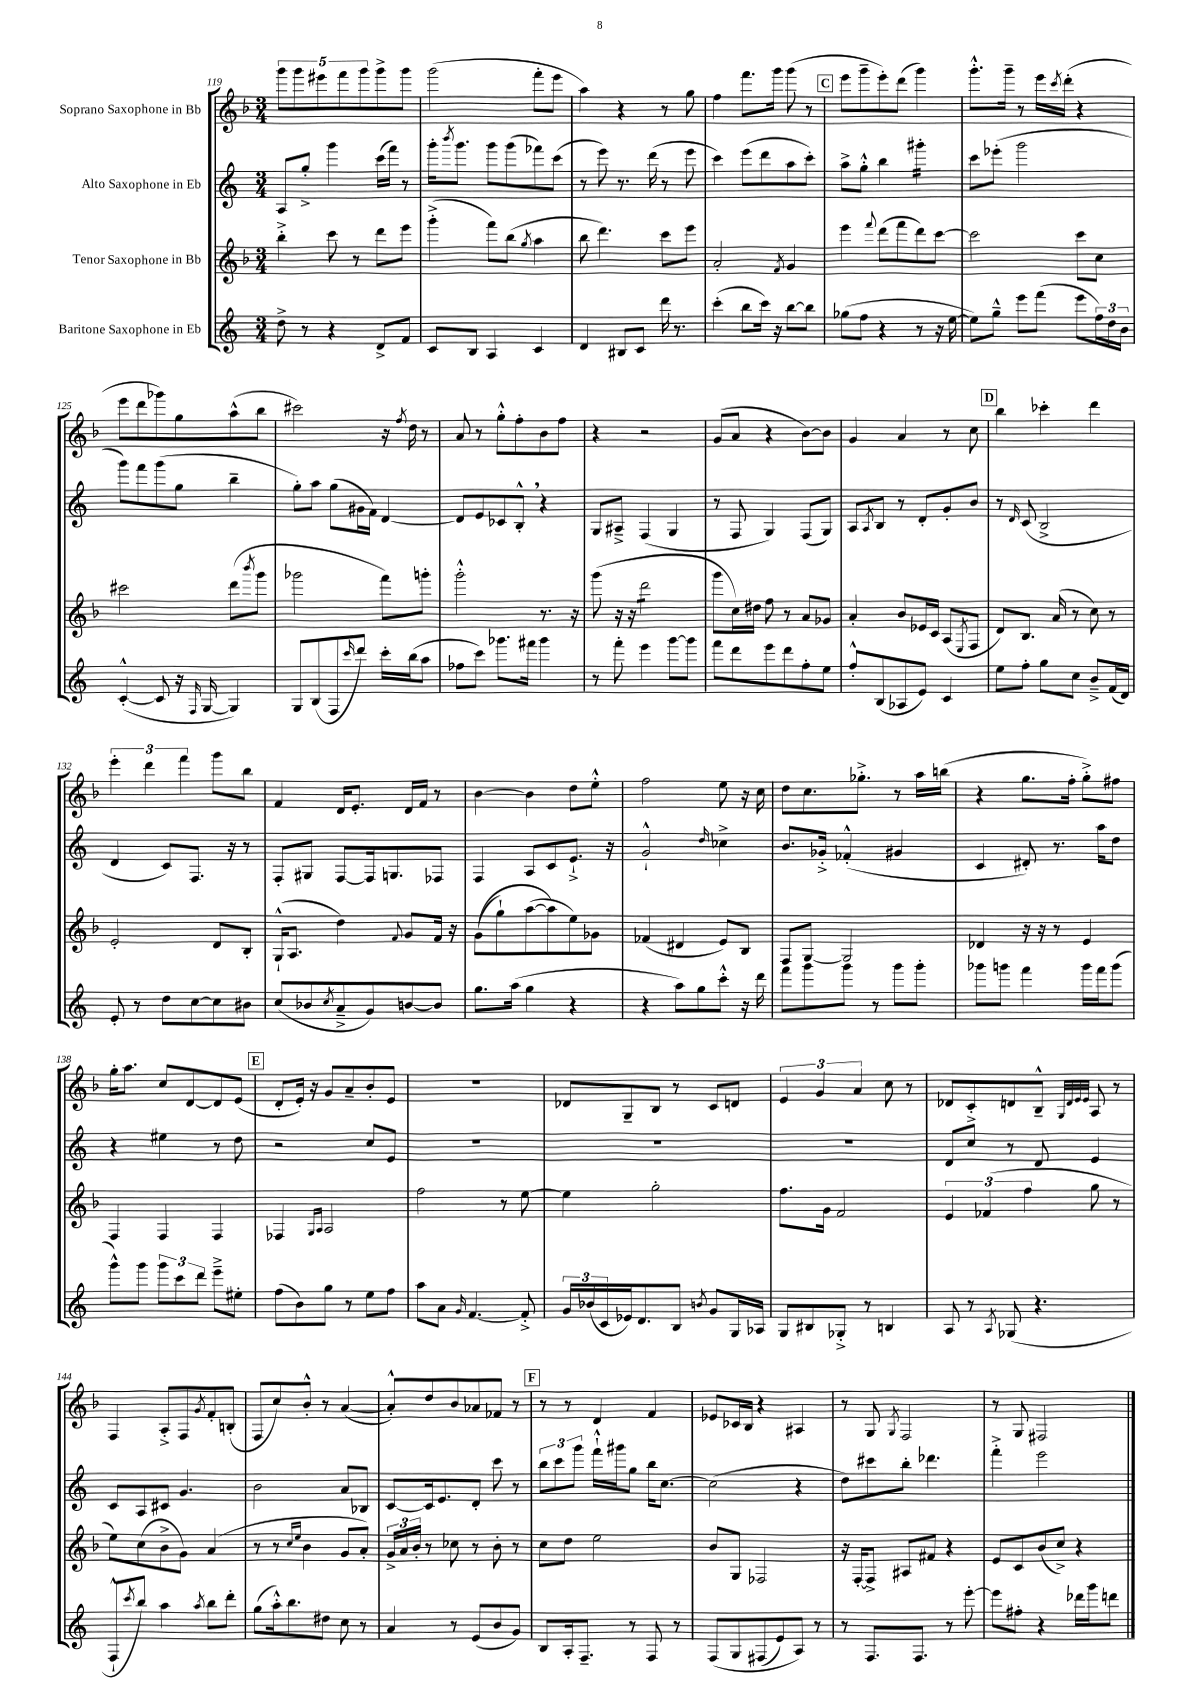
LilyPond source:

<<
\new StaffGroup <<
\new Staff = "s0" \with { instrumentName = "Soprano Saxophone in Bb" } {
    \clef treble \key f \major \numericTimeSignature \time 3/4
    \tuplet 5/4 { g'''8 g'''8 eis'''8 f'''8 g'''8 } g'''8-> g'''8 |
    g'''2( f'''8-. e'''8 |
    a''4) r4 r8 g''8 |
    f''4 f'''8. g'''16 g'''8( r8 |
    \mark \markup { \box "C" } e'''8 g'''8-- e'''8-.) d'''8( g'''4) |
    g'''8.-.-^ g'''16-- r8 e'''16 \acciaccatura { c'''8 } d'''16-.( r4 |
    e'''8 d'''8 ges'''8) g''8 a''8-^( bes''8 |
    cis'''2) r16 \acciaccatura { f''8 } d''16 r8 |
    a'8 r8 g''8-.-^ f''8-. bes'8 f''8 |
    r4 r2 |
    g'8( a'8 r4 bes'8~) bes'8 |
    g'4 a'4 r8 c''8 |
    \mark \markup { \box "D" } bes''4 ces'''4-. d'''4 |
    \tuplet 3/2 { e'''4-. d'''4 f'''4 } g'''8 bes''8 |
    f'4 d'16 e'8.-. d'16 f'16 r8 |
    bes'4~ bes'4 d''8 e''8-.-^ |
    f''2 e''8 r16 c''16 |
    d''8 c''8. ges''8.-.-> r8 a''16 b''16( |
    r4 g''8. f''16-. g''8-.->) fis''8 |
    g''16-. a''8. c''8 d'8~ d'8 e'8( |
    \mark \markup { \box "E" } d'8-. e'16-.) r16 g'8 a'8-- bes'8-. e'8 |
    R2. |
    des'8 g8-- bes8 r8 c'8 d'8 |
    \tuplet 3/2 { e'4 g'4 a'4 } c''8 r8 |
    des'8 c'8-.-> d'8 bes8---^ \grace { g32 d'32 e'32 e'32 } a8 r8 |
    f4 a8-.-> f8 \acciaccatura { g'8 } f'8-. b8-.( |
    f8 c''8) bes'8-.-^ r8 a'4~( |
    a'8-.-^) d''8 bes'8 aes'8 fes'8 r8 |
    \mark \markup { \box "F" } r8 r8 d'4 f'4 |
    ees'8 ces'16 bes16 r4 ais4 |
    r8 g8 \acciaccatura { g8 } f2 |
    r8 g8 fis2 \bar "|." |
}
\new Staff = "s1" \with { instrumentName = "Alto Saxophone in Eb" } {
    \clef treble \key c \major \numericTimeSignature \time 3/4
    a8 g''8-.-> g'''4 c'''16( f'''16) r8 |
    g'''16-. \acciaccatura { b'''8 } g'''8. g'''8 g'''8( fes'''8) c'''8( |
    r8 e'''8) r8. d'''16( r8 e'''8 |
    c'''4) e'''8( d'''8 a''8 c'''8-.) |
    \mark \markup { \box "C" } a''8-> g''8-.-^ b''4 gis'''4:16-. |
    c'''8 ees'''8-.( g'''2 |
    g'''8) f'''8 g'''8( g''8 b''4-- |
    g''8-.) a''8 g''8( gis'16 f'16) d'4~ |
    d'8 e'8 ces'8 b8-.-^ \breathe r4 |
    g8 ais8---> f4( g4 |
    r8 f8 g4) f8( g8) |
    a8 \acciaccatura { a8 } b8 r8 d'8-. g'8-. b'8 |
    \mark \markup { \box "D" } r8 \grace { d'16 } c'8( b2-> |
    d'4 c'8) f8. r16 r8 |
    f8-. gis8 f8~ f16 g8. fes8 |
    f4 a8 c'8 e'8.-!-> r16 |
    g'2-!-^ \grace { d''16 } ces''4-> |
    b'8. ges'16-.-> fes'4-.-^( gis'4 |
    c'4 dis'8-.) r8. a''16 d''8 |
    r4 eis''4 r8 d''8 |
    \mark \markup { \box "E" } r2 c''8 e'8 |
    R2. |
    R2. |
    R2. |
    d'8 c''8 r8 d'8 e'4 |
    c'8 a8 cis'8 g'4. |
    b'2 a'8 bes8 |
    c'8~ c'16 e'8. d'8-. c'''8 r8 |
    \mark \markup { \box "F" } \tuplet 3/2 { b''8 c'''8 g'''8 } f'''16-!-^ gis'''16 g''8 b''16 c''8.~ |
    c''2( r4 |
    d''8) cis'''8 b''8-. des'''4. |
    f'''4-.-> e'''2 \bar "|." |
}
\new Staff = "s2" \with { instrumentName = "Tenor Saxophone in Bb" } {
    \clef treble \key f \major \numericTimeSignature \time 3/4
    bes''4-.-> c'''8 r8 d'''8 e'''8 |
    g'''4-.->( f'''8) bes''8( \acciaccatura { g''8 } a''4 |
    bes''8 d'''4.) c'''8 e'''8 |
    a'2-. \acciaccatura { f'8 } g'4 |
    \mark \markup { \box "C" } e'''4 \appoggiatura { f'''8 } d'''8( f'''8 d'''8) c'''8~ |
    c'''2 c'''8 c''8 |
    cis'''2 d'''8( \acciaccatura { bes'''8 } g'''8 |
    ges'''2 f'''8) g'''8-. |
    g'''2-.-^ r8. r16 |
    g'''8( r16 r16 d'''2:8 |
    g'''8 c''16) dis''16 f''8 r8 a'8 ges'8 |
    a'4-. bes'8 ees'16 c'16 a8( \acciaccatura { e8 } f8 |
    \mark \markup { \box "D" } d'8) bes8. a'16( r8 c''8) r8 |
    e'2-. d'8 bes8-. |
    g16-!-^( a8. d''4) \appoggiatura { f'8 } g'8 f'16 r16 |
    g'8(\( g''8-!) a''8~( a''8\) e''8) ges'8 |
    fes'4( dis'4 e'8) bes8 |
    f8 g8~ g2 |
    des'4 r16 r16 r8 e'4 |
    f4 f4 f4 |
    \mark \markup { \box "E" } fes4 \grace { g16 a16 } a2 |
    f''2 r8 e''8~ |
    e''4 g''2-. |
    f''8. g'16 f'2 |
    \tuplet 3/2 { e'4 fes'4( f''4 } g''8 r8 |
    e''8) c''8( bes'8-> g'8) a'4( |
    r8 r8 \grace { c''16 e''16 } bes'4 g'8 a'8-.) |
    \tuplet 3/2 { g'16-> a'16 bes'16-. } r8 ces''8 r8 bes'8-. r8 |
    \mark \markup { \box "F" } c''8 d''8 e''2 |
    bes'8 g8 fes2 |
    r16 f16~-. f8-> ais8 fis'8 r4 |
    e'8 c'8 bes'8( c''8->) r4 \bar "|." |
}
\new Staff = "s3" \with { instrumentName = "Baritone Saxophone in Eb" } {
    \clef treble \key c \major \numericTimeSignature \time 3/4
    d''8-> r8 r4 d'8-> f'8 |
    c'8 b8 a4 c'4 |
    d'4 bis8 c'8 d'''16 r8. |
    c'''4-.( b''8 c'''16) r16 b''8~ b''8 |
    \mark \markup { \box "C" } ges''8( f''8 r4 r8 r16 e''16~ |
    e''8) g''8---^ e'''8 f'''8( e'''8 \tuplet 3/2 { f''16) d''16 b'16 } |
    c'4~-.-^( c'8 r16 \grace { f16 } g16~ g4) |
    g8 b8( f8 \grace { c'''16 } d'''8) c'''16-. b''16( a''8 |
    fes''8 c'''8) ges'''8. fis'''16 ges'''4 |
    r8 f'''8-. e'''4 g'''8~ g'''8 |
    f'''8 d'''8 e'''8 d'''8 f''8-. e''8 |
    f''8-.-^ b8( aes8 e'8) c'4 |
    \mark \markup { \box "D" } e''8 f''8-. g''8 c''8 b'8---> f'16( d'16) |
    e'8-. r8 d''8 c''8~ c''8 bis'8 |
    c''8( bes'8 \acciaccatura { c''8 } a'8---> g'8) b'8~ b'8 |
    g''8. a''16( g''4 r4 |
    r4 a''8) g''8 c'''8-.-^ r16 d'''16 |
    f'''8 g'''8 g'''8 r8 g'''8 g'''8-. |
    ges'''8 g'''8 f'''4 g'''16 f'''16 g'''8( |
    g'''8-^) g'''8 \tuplet 3/2 { g'''8 c'''8 d'''8 } e'''8---> eis''8-. |
    \mark \markup { \box "E" } f''8( b'8) g''8 r8 e''8 f''8 |
    a''8 a'8 \grace { g'16 } f'4.~ f'8-.-> |
    \tuplet 3/2 { g'16 bes'16( c'16 } ees'16) d'8. b8 \acciaccatura { b'8 } g'8 g16 aes16 |
    g8 bis8 ges8-.-> r8 b4 |
    a8 r8 \acciaccatura { a8 } ges8( r4. |
    f8-!-^ \acciaccatura { c'''8 } b''8) a''4 \acciaccatura { a''8 } b''8 d'''8-. |
    g''8( a''16-.-^) b''8. dis''8 c''8 r8 |
    a'4 r8 e'8( b'8 g'8) |
    \mark \markup { \box "F" } b8 a16-. f8.-- r8 f8 r8 |
    f8\( g8 fis8( e'8) a8\) r8 |
    r8 f8. f8. r8 e'''8~-. |
    e'''8 fis''8-. r4 des'''16 g'''16 d'''8 \bar "|." |
}
>>
>>
\layout { \context { \Score currentBarNumber = #119 } }
